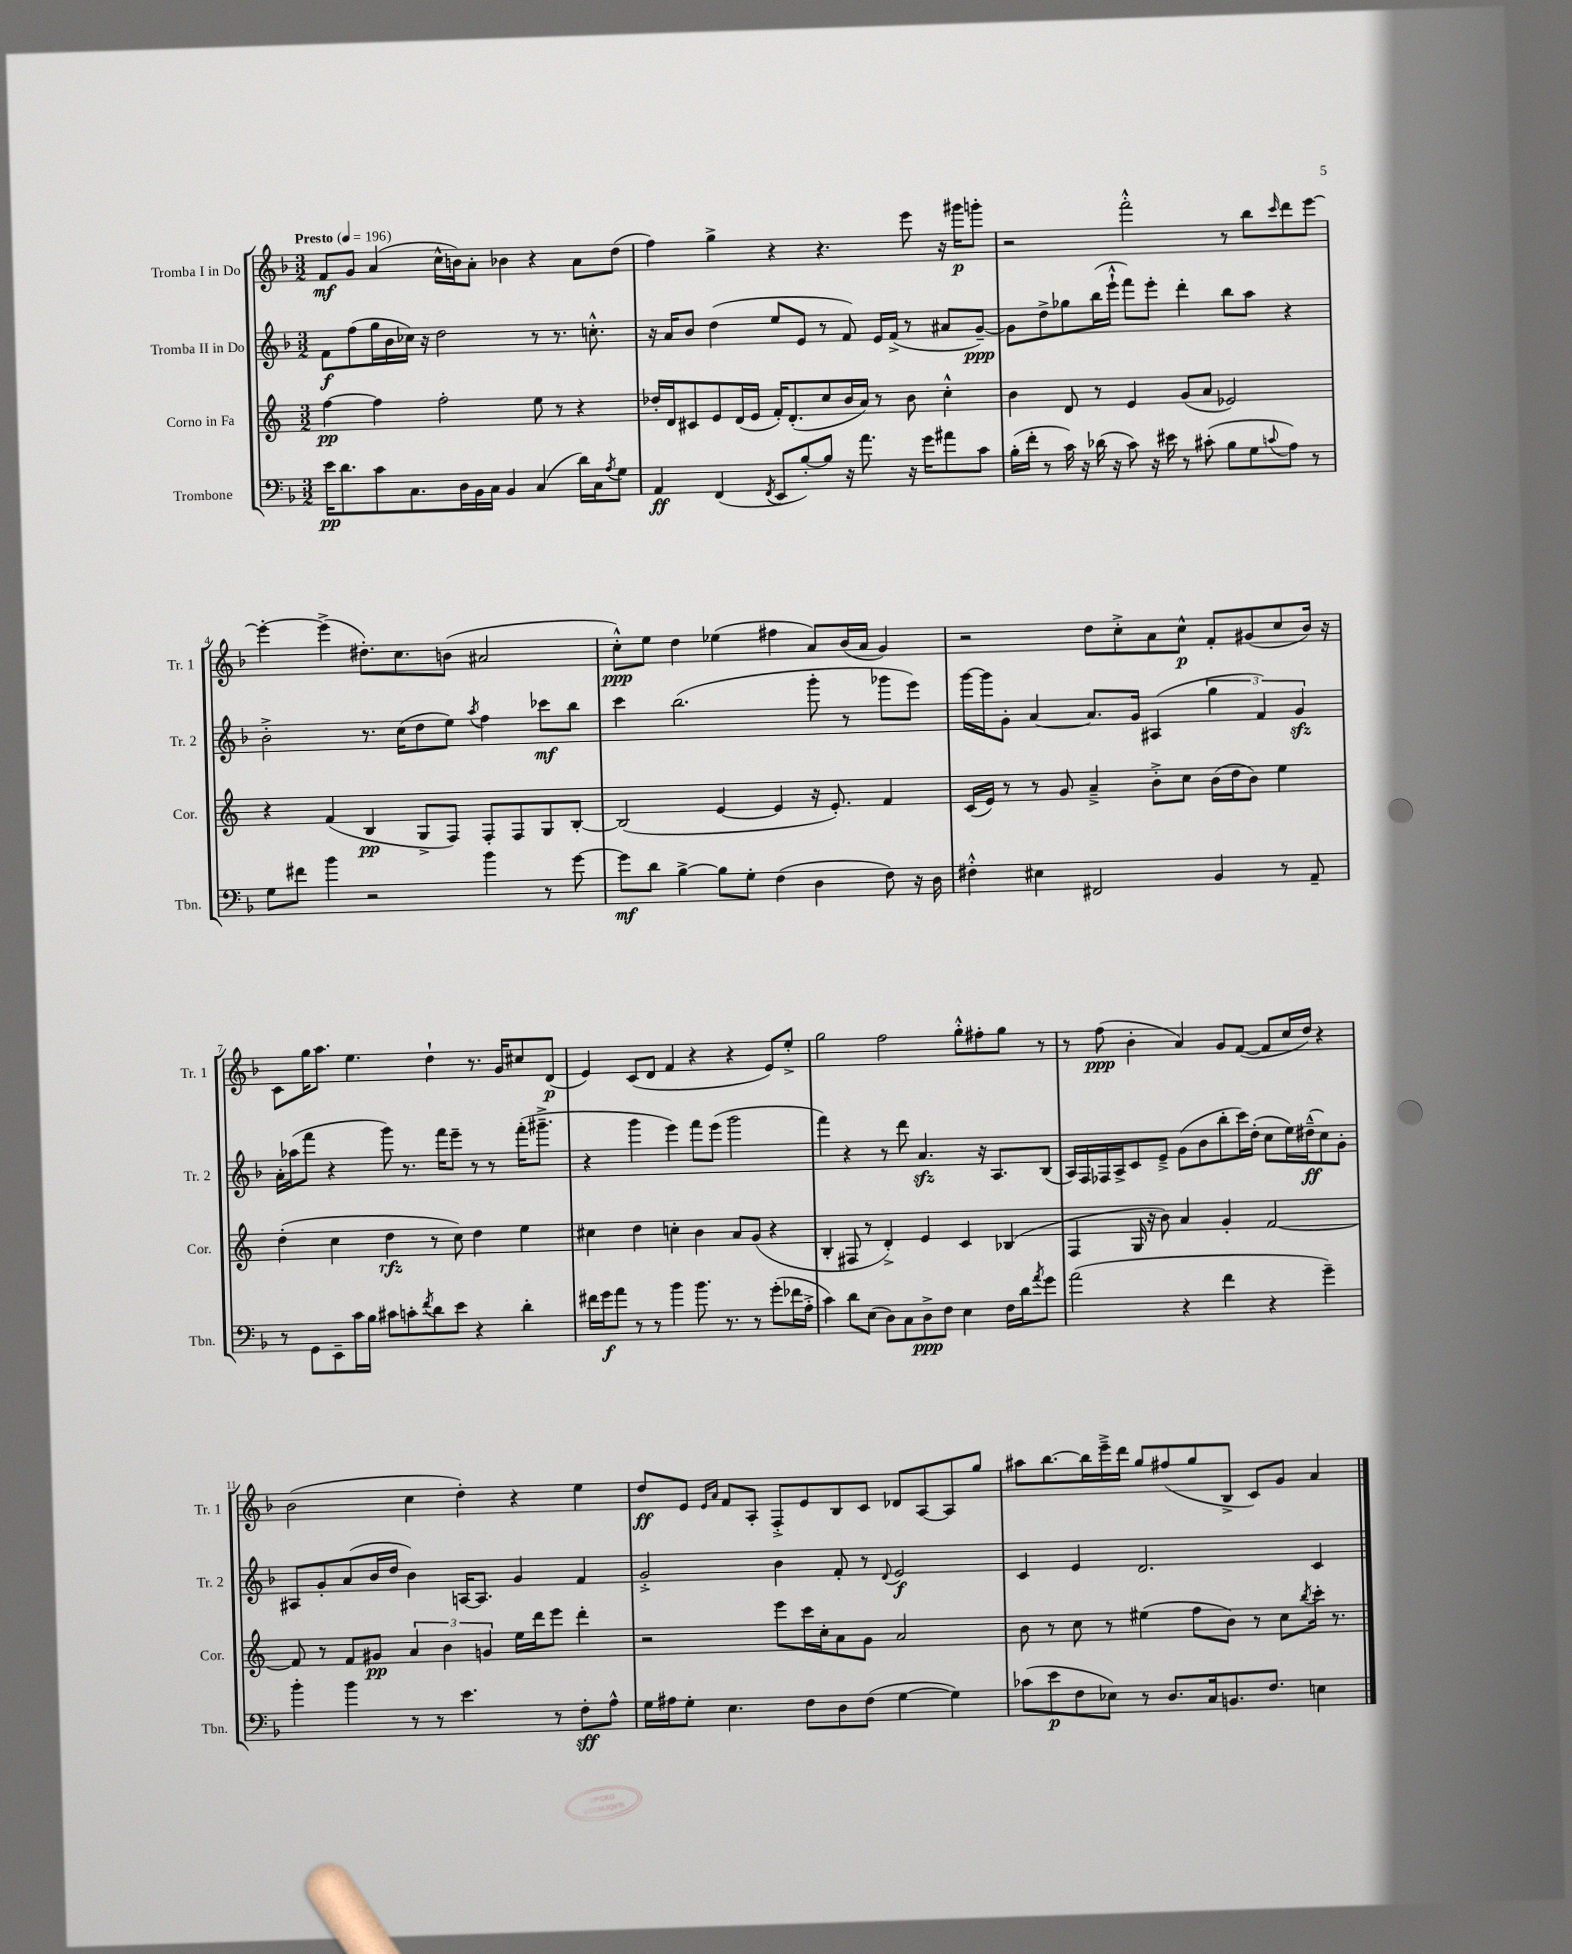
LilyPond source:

<<
\new StaffGroup <<
\new Staff = "s0" \with { instrumentName = "Tromba I in Do" shortInstrumentName = "Tr. 1" } {
    \clef treble \key f \major \numericTimeSignature \time 3/2 \tempo "Presto" 4 = 196
    f'8\mf g'8 a'4( c''16-^ b'16) a'8-. bes'4 r4 a'8 d''8( |
    f''4) g''4-> r4 r4. e'''8 r16 gis'''16\p g'''8-. |
    r2 f'''2-.-^ r8 bes''8 \grace { c'''16 } d'''8 e'''8~ |
    e'''4~-. e'''4->( dis''8.-.) c''8. b'8( ais'2 |
    c''8-.-^\ppp) e''8 d''4 ees''4( fis''4 a'8) bes'16( a'16 g'4) |
    r2 d''8 c''8-.-> a'8 c''8-^\p f'8-. gis'8( c''8 bes'16) r16 |
    c'8 g''16 a''8. e''4. d''4-! r8. g'16 cis''8 d'8\p( |
    e'4) c'8( d'8 f'4 r4 r4 e'8) e''8-.-> |
    g''2 f''2 g''8-.-^ fis''8-. g''8 r8 |
    r8 f''8\ppp( bes'4-. a'4) g'8 f'8~( f'8 c''16 d''16) r4 |
    bes'2( c''4 d''4-.) r4 e''4 |
    d''8\ff e'8 \grace { e'16 a'16 } f'8 a8-. f8-.-> e'8 bes8 c'8 des'8 a8~ a8 g''8 |
    ais''8 bes''8.~ bes''16 e'''16---> d'''16 g''8 fis''8( g''8 bes8-> c'8) g'8 a'4 \bar "|." |
}
\new Staff = "s1" \with { instrumentName = "Tromba II in Do" shortInstrumentName = "Tr. 2" } {
    \clef treble \key f \major \numericTimeSignature \time 3/2
    f'8\f f''8( g''16 bes'16 ces''16) r16 d''2 r8 r8. c''8.-.-^ |
    r16 a'16 bes'8 d''4( e''8 e'8 r8 f'8) e'16 f'16->( r8 ais'8 g'8~--\ppp) |
    g'8 d''8-> ges''8 bes''16( e'''16-!-^ f'''8) e'''8-. d'''4-. bes''8 a''8 r4 |
    bes'2-.-> r8. c''16( d''8 e''8) \acciaccatura { a''8 } f''4 ces'''8\mf bes''8 |
    c'''4 bes''2.( g'''8-. r8 ges'''8 e'''8) |
    g'''16~ g'''16 g'8-. a'4~ a'8. g'16 ais4( \tuplet 3/2 { g''4 f'4) g'4\sfz } |
    a'16-. aes''16( f'''8 r4 g'''8) r8. f'''16 e'''8-- r8 r8 f'''16-.( gis'''8.---> |
    r4 g'''4 e'''4) f'''8 e'''8( g'''2 |
    f'''4) r4 r8 d'''8 a'4.\sfz r16 a8. bes8( |
    a16) f16 fes16 a16-> c'8 e'8---> g'8( bes'8 bes''8-. c'''16) d''16-.( c''8 e''16) dis''16---^\ff( c''8) g'8-. |
    ais8 g'8-. a'8( bes'16 d''16 bes'4) a16~ a8. g'4 f'4 |
    g'2-.-> bes'4 f'8-. r8 \appoggiatura { d'8 } e'2\f |
    c'4 e'4 d'2. c'4 \bar "|." |
}
\new Staff = "s2" \with { instrumentName = "Corno in Fa" shortInstrumentName = "Cor." } {
    \clef treble \key c \major \numericTimeSignature \time 3/2
    f''4~\pp f''4 f''2-. e''8 r8 r4 |
    des''16-. d'16 cis'8 e'8 d'16( e'16 f'16-.) d'8.-.( c''8 b'16 a'16) r8 b'8 c''4-.-^ |
    b'4 d'8 r8 e'4 g'8( a'8 ees'2) |
    r4 f'4( b4\pp g8-> f8) f8-. f8 g8 b8~-. |
    b2( e'4~ e'4 r16 e'8.-.) f'4 |
    c'16( e'16) r8 r8 g'8 a'4---> b'8-.-> c''8 b'16( d''16 b'8) e''4 |
    d''4-.( c''4 d''4\rfz r8 c''8) d''4 e''4 |
    cis''4 d''4 c''4-. b'4 a'8 g'8( r4 |
    b4-. fis8 r8 d'4-.->) e'4 c'4 bes4( |
    f4 g16 r16 b'8) a'4 g'4-. f'2~ |
    f'8 r8 f'8 gis'8\pp \tuplet 3/2 { a'4 b'4 g'4 } e''16 d'''16 e'''8 d'''4-. |
    r2 e'''8 c'''16 c''16-. a'8 g'8 a'2 |
    b'8 r8 c''8 r8 eis''4( f''8 b'8) r8 c''8 \acciaccatura { b''8 } c'''16-. r8. \bar "|." |
}
\new Staff = "s3" \with { instrumentName = "Trombone" shortInstrumentName = "Tbn." } {
    \clef bass \key f \major \numericTimeSignature \time 3/2
    e'16\pp d'8. c'8 c8. d16 bes,16 c16 bes,4 c4( d'16) c16 \acciaccatura { a8 } g8 |
    a,4\ff f,4( \acciaccatura { f,8 } e,8 bes8~-.) bes8 r16 a'8. r16 g'16 ais'8 c'8 |
    bes16-.( f'16-. r8 c'16) r16 des'16( r16 c'8) r16 eis'16 r8 cis'8-.( bes8 g8 \appoggiatura { c'8 } a8) r8 |
    g8 fis'8 bes'4 r2 bes'4 r8 g'8~ |
    g'8\mf d'8 bes4~-> bes8 g8-. f4( d4 f8) r16 d16 |
    fis4-.-^ eis4 fis,2 bes,4 r8 a,8-- |
    r8 g,8 e,8-- c'16 bes16 cis'8 c'8-. \acciaccatura { f'8 } d'8 e'8 r4 d'4-. |
    fis'16 g'16\f a'8 r8 r8 bes'4 bes'8. r8. r8 g'8-.( fes'16 a16-.-> |
    c'4) d'8 e8( d8) c8 d8->\ppp f8 e4 f16 d'16 \acciaccatura { a'8 } g'8 |
    a'2( r4 f'4 r4 g'4--) |
    bes'4-. bes'4 r8 r8 e'4. r8 f8-.\sff a8-^ |
    g16 ais16 g8-. e4. f8 d8 f8( g4~ g4) |
    ces'8( e'8\p f8 ees8) r8 d8. c16 b,8. f8. e4 \bar "|." |
}
>>
>>
